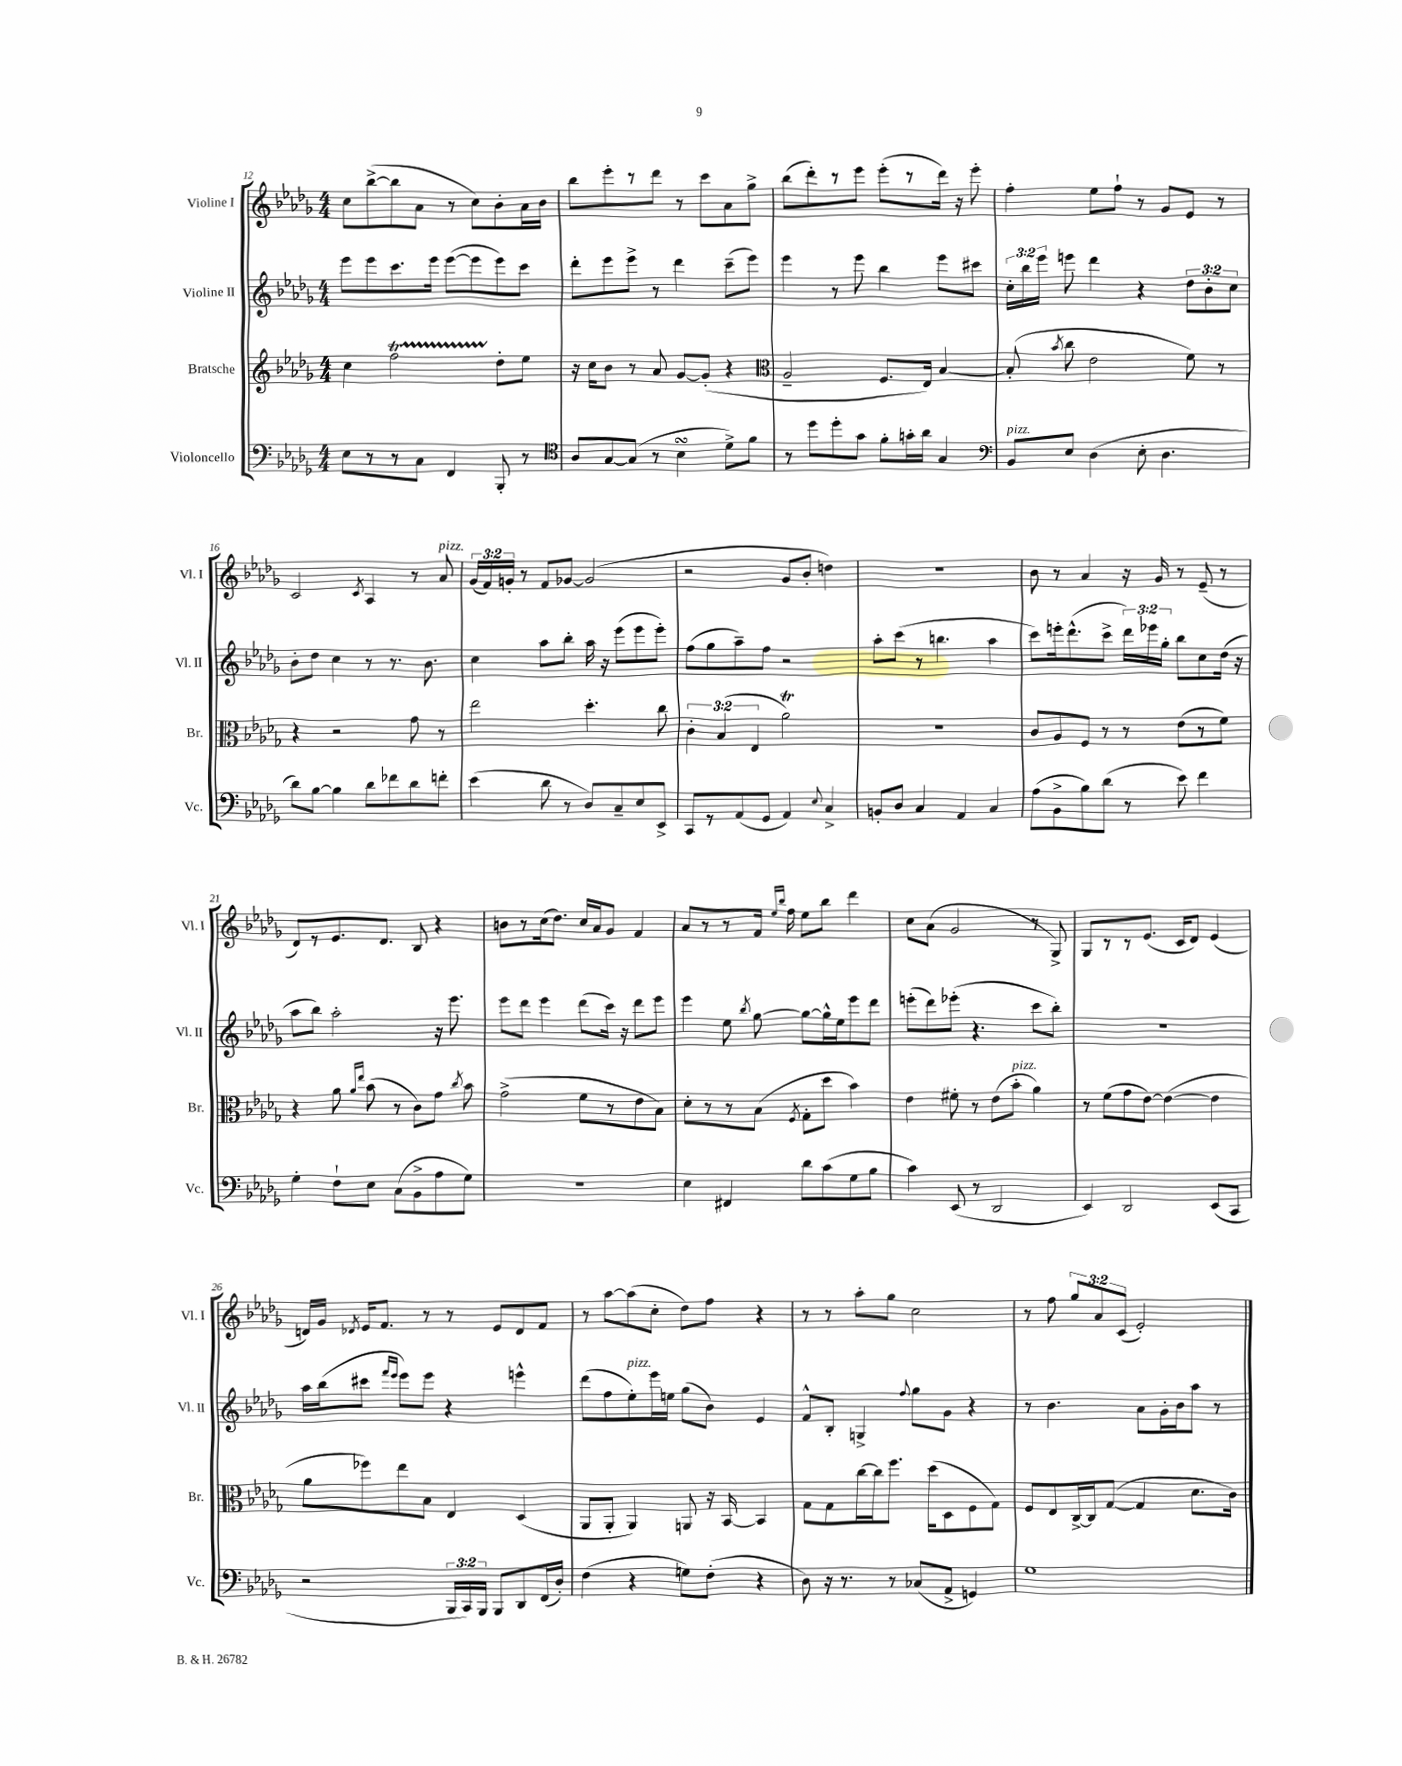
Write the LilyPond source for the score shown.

<<
\new StaffGroup <<
\new Staff = "s0" \with { instrumentName = "Violine I" shortInstrumentName = "Vl. I" } {
    \clef treble \key des \major \numericTimeSignature \time 4/4 \override Staff.TupletNumber.text = #tuplet-number::calc-fraction-text
    \autoBeamOff c''8[ bes''8~->( bes''8 aes'8] r8 c''8[) bes'8-. aes'16 bes'16] |
    bes''8[ ees'''8-. r8 des'''8] r8 c'''8[ aes'8 ges''8]-> |
    bes''8[( des'''8-.) r8 ees'''8] ees'''8[-.( r8 des'''16]) r16 ees'''8-. |
    f''4-. ees''8[ f''8]-! r8 ges'8[ ees'8] r8 |
    c'2 \acciaccatura { c'8 } aes4 r8 aes'8^\markup { \italic "pizz." } |
    \tuplet 3/2 { ges'16[( f'16) g'16]-. } r8 f'8[ ges'8]~ ges'2( |
    r2 ges'8[ bes'8]-. d''4) |
    r1 |
    bes'8 r8 aes'4 r16 ges'16 r8 ees'8--( r8 |
    des'8[) r8 ees'8. des'8.] bes8 r4 |
    b'8[ r8 c''16( des''8.]) c''16[ aes'16 ges'8] f'4 |
    aes'8[ r8 r8 f'16] \grace { ees''16[ bes''16] } f''16 ees''8[ bes''8] des'''4 |
    c''8[ aes'8]( ges'2 r8 ges8->) |
    ges8[ r8 r8 ees'8.]( c'16[ des'8]) ees'4( |
    d'16[) ges'16] \acciaccatura { des'8 } ees'16[ f'8.] r8 r8 ees'8[ des'8 f'8] |
    r8 aes''8[~ aes''8( c''8]-. des''8[) f''8] r4 |
    r8 r8 aes''8[-. ges''8] c''2 |
    r8 f''8 \tuplet 3/2 { ges''8[ aes'8 c'8]( } ees'2-.) \bar "|." |
}
\new Staff = "s1" \with { instrumentName = "Violine II" shortInstrumentName = "Vl. II" } {
    \clef treble \key des \major \numericTimeSignature \time 4/4 \override Staff.TupletNumber.text = #tuplet-number::calc-fraction-text
    \autoBeamOff ees'''8[ ees'''8 c'''8. ees'''16] ees'''8[~( ees'''8 ees'''8) c'''8] |
    des'''8[-. ees'''8 ees'''8]-> r8 des'''4 c'''8[--( ees'''8]) |
    ees'''4 r8 ees'''8 bes''4 ees'''8[ cis'''8] |
    \tuplet 3/2 { c''16[-. bes''16 ees'''16] } e'''8 des'''4 r4 \tuplet 3/2 { des''8[ bes'8-. c''8] } |
    bes'8[-. des''8] c''4 r8 r8. bes'8. |
    c''4 aes''8[ bes''8]-. aes''16 r16 ees'''8[( ees'''8 ees'''8]-.) |
    f''8[( ges''8 aes''8--) f''8] r2 |
    aes''8[-. c'''8]( r8 b''4. aes''4 |
    c'''8[) e'''16-. des'''8.-^( c'''8]-> \tuplet 3/2 { des'''16[) ees'''16 ges''16]-. } bes''8[ c''8 des''16]( r16 |
    aes''8[ bes''8]) aes''2-. r16 ees'''8. |
    ees'''8[ des'''8] ees'''4 des'''8[( c'''16]) r16 des'''8[ ees'''8] |
    ees'''4 ees''8 \acciaccatura { bes''8 } ges''8~ ges''8[~ ges''16-^ ees''16 ees'''8 des'''8] |
    e'''8[-.( des'''8) ees'''8]-.( r4. c'''8[ bes''8]-.) |
    R1 |
    aes''16[ bes''16( cis'''8] \grace { f'''16[ ees'''16] } ees'''8[) ees'''8] r4 e'''4-^ |
    des'''8[( f''8 ees''8-.^\markup { \italic "pizz." }) ees'''16 e''16] ges''8[( bes'8]) ees'4 |
    f'8[-^ bes8]-. g4-> \appoggiatura { f''8 } ges''8[ ges'8] r4 |
    r8 bes'4. aes'8[ ges'16-. bes'16 aes''8] r8 \bar "|." |
}
\new Staff = "s2" \with { instrumentName = "Bratsche" shortInstrumentName = "Br." } {
    \clef treble \key des \major \numericTimeSignature \time 4/4 \override Staff.TupletNumber.text = #tuplet-number::calc-fraction-text
    \autoBeamOff c''4 f''2\startTrillSpan des''8[-.\stopTrillSpan ees''8] |
    r16 c''16[ bes'8] r8 aes'8 ges'8[~ ges'8]-.( r4 |
    \clef alto aes2-- f8.[ ees16]) bes4~ |
    bes8-.( \acciaccatura { bes'8 } c''8 ees'2 f'8) r8 |
    r4 r2 ges'8 r8 |
    ees''2 des''4.-. c''8 |
    \tuplet 3/2 { c'4-. bes4( ees4 } aes'2\trill) |
    R1 |
    c'8[ aes8 f8] r8 r8 ees'8[( r8 f'8]) |
    r4 aes'8 \grace { aes'16[ ees''16] } bes'8( r8 c'8[) ges'8] \acciaccatura { c''8 } bes'8 |
    ges'2->( f'8[ r8 ees'8 bes8]) |
    des'8[-. r8 r8 bes8]( \acciaccatura { f8 } ges8[-. des''8] bes'4) |
    ees'4 fis'8-. r8 ees'8[( bes'8]-.^\markup { \italic "pizz." } aes'4) |
    r8 f'8[( ges'8 ees'8]~) ees'4~( ees'4 |
    aes'8[ fes''8) ees''8 bes8] ees4 des4( |
    aes,8[ aes,8]-. aes,4) a,8 r16 bes,16~ bes,4 |
    ges8[ ges8 c''16~ c''16 f''8.] des''16[( des8 f8 ges8]) |
    f8[ ees8 c16~-> c16 ges8]~( ges4 des'8.[ c'16]) \bar "|." |
}
\new Staff = "s3" \with { instrumentName = "Violoncello" shortInstrumentName = "Vc." } {
    \clef bass \key des \major \numericTimeSignature \time 4/4 \override Staff.TupletNumber.text = #tuplet-number::calc-fraction-text
    \autoBeamOff ees8[ r8 r8 c8] f,4 bes,,8-. r8 |
    \clef tenor aes8[ ges8~ ges8]( r8 bes4\turn des'8[->) f'8] |
    r8 des''8[ des''8-. ges'8] f'8[-. g'16-. aes'16] ges4 |
    \clef bass bes,8[^\markup { \italic "pizz." } ees8] des4( ees8-. des4. |
    des'8[) bes8]~ bes4 des'8[ fes'8 des'8 f'8]-. |
    ees'4( des'8 r8 des8[) c8-- ees8 ees,8]-> |
    c,8[ r8 aes,8( ges,8] aes,4) \appoggiatura { ees8 } c4-> |
    b,8[-. des8] c4 aes,4 c4 |
    aes8[( bes,8-> bes8) des'8]( r8 ees'8) f'4 |
    ges4-. f8[-! ees8] c8[( bes,8-> aes8 ges8]) |
    R1 |
    ees4 fis,4 des'8[ c'8( ges8 bes8] |
    c'4) ees,8( r8 des,2 |
    ees,4) des,2 ees,8[( c,8] |
    r2 \tuplet 3/2 { bes,,16[ c,16) bes,,16] } bes,,8[ des,8 f,16( des16]-.) |
    f4( r4 g8[) f8]-.( r4 |
    des8) r16 r8. r8 ces8[( aes,8]-> g,4) |
    ges1 \bar "|." |
}
>>
>>
\layout { \context { \Score currentBarNumber = #12 } }
